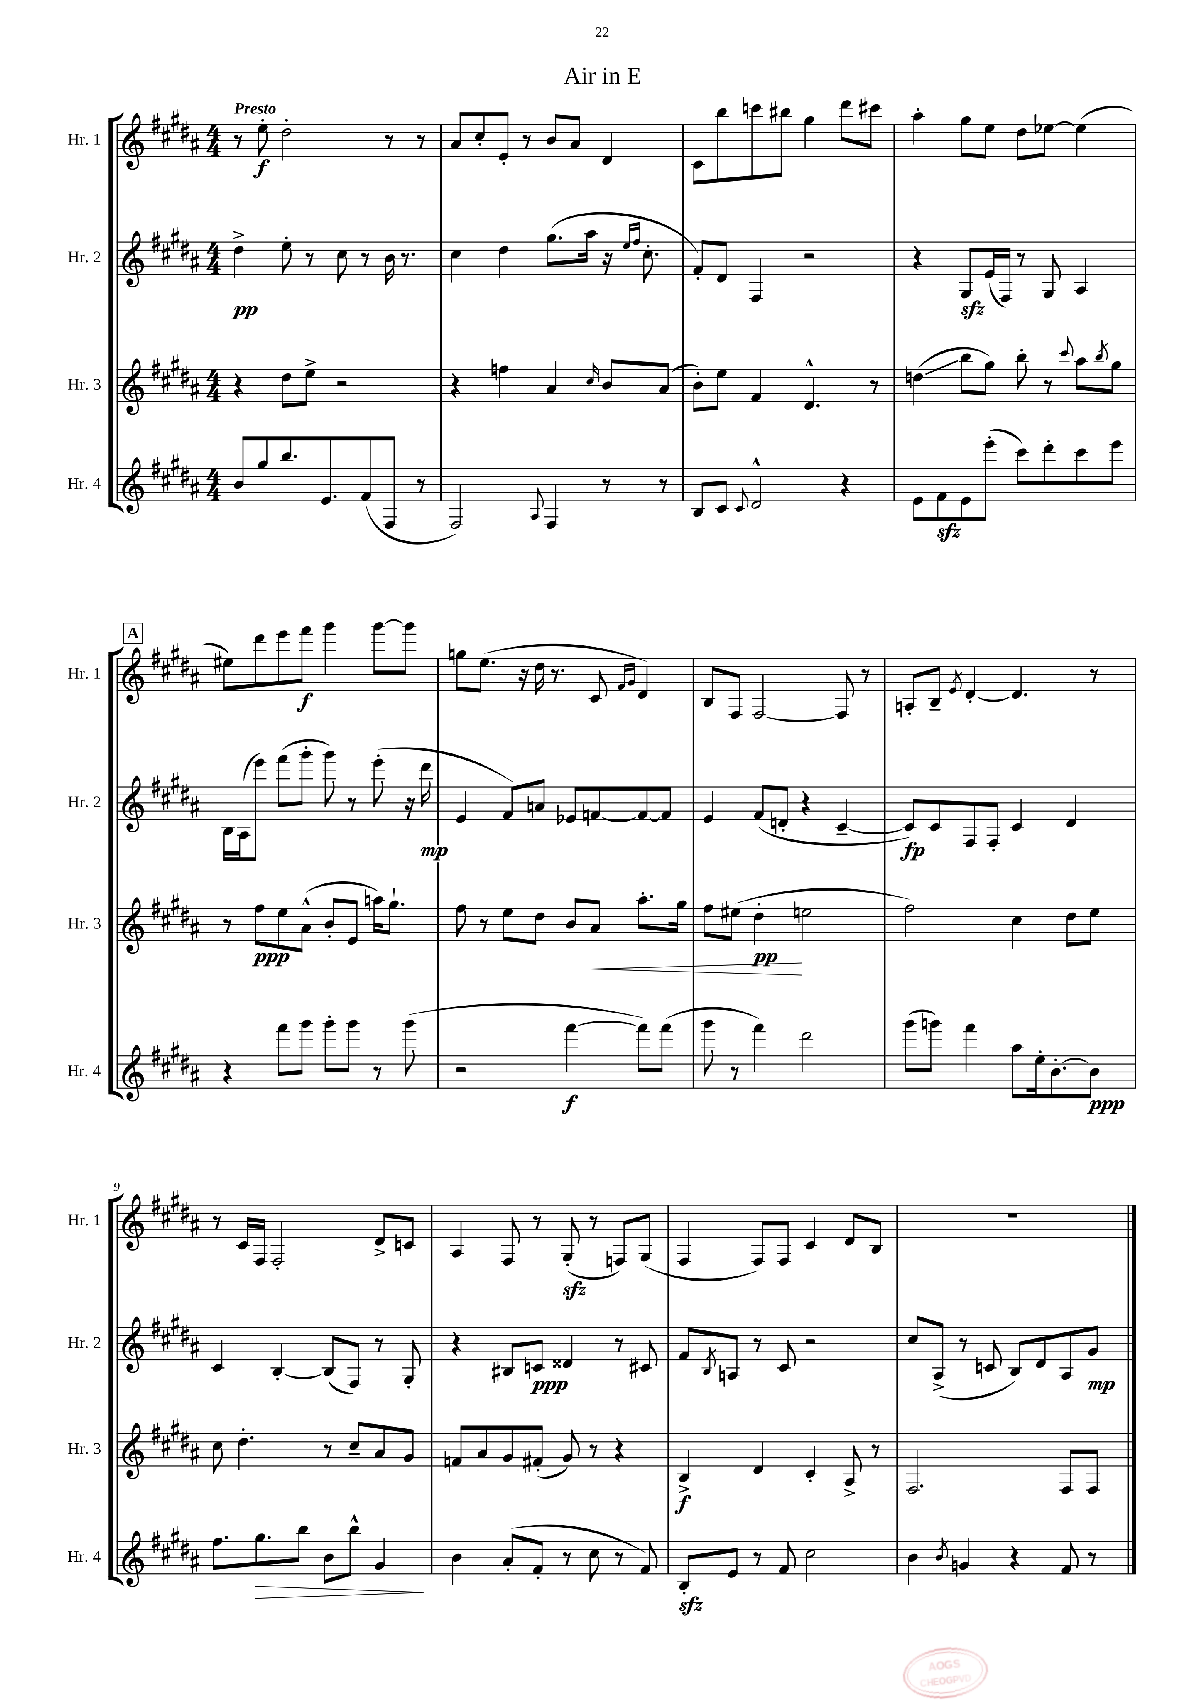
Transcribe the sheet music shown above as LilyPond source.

\header { title = "Air in E" }
<<
\new StaffGroup <<
\new Staff = "s0" \with { instrumentName = "Hr. 1" shortInstrumentName = "Hr. 1" } {
    \clef treble \key b \major \numericTimeSignature \time 4/4 \tempo "Presto"
    r8 e''8-.\f dis''2-. r8 r8 |
    ais'8 cis''8-. e'8-. r8 b'8 ais'8 dis'4 |
    cis'8 b''8 c'''8 bis''8 gis''4 dis'''8 cis'''8 |
    ais''4-. gis''8 e''8 dis''8 ees''8~ ees''4( |
    \mark \markup { \box "A" } eis''8) dis'''8 e'''8 fis'''8\f gis'''4 gis'''8~ gis'''8 |
    g''8 e''8.( r16 dis''16 r8. cis'8 \grace { fis'16 gis'16 } dis'4) |
    b8 fis8 fis2~ fis8 r8 |
    a8-. b8-- \acciaccatura { e'8 } dis'4~-. dis'4. r8 |
    r8 cis'16 fis16 fis2-. dis'8-> c'8 |
    ais4 fis8 r8 gis8-.\sfz( r8 f8) gis8( |
    fis4 fis8) fis8 cis'4 dis'8 b8 |
    R1 \bar "|." |
}
\new Staff = "s1" \with { instrumentName = "Hr. 2" shortInstrumentName = "Hr. 2" } {
    \clef treble \key b \major \numericTimeSignature \time 4/4
    dis''4->\pp e''8-. r8 cis''8 r8 b'16 r8. |
    cis''4 dis''4 gis''8.( ais''16 r16 \grace { e''16 fis''16 } cis''8.-. |
    fis'8-.) dis'8 fis4 r2 |
    r4 gis8\sfz e'16( fis16) r8 gis8 ais4 |
    \mark \markup { \box "A" } b16 ais16( e'''8) fis'''8( gis'''8-. gis'''8) r8 e'''8-.( r16 dis'''16\mp |
    e'4 fis'8) a'8 ees'8 f'8~ f'8~ f'8 |
    e'4 fis'8( d'8-. r4 cis'4~-- |
    cis'8\fp) cis'8 fis8 fis8-. cis'4 dis'4 |
    cis'4 b4~-. b8( fis8) r8 gis8-. |
    r4 bis8 c'8\ppp disis'4 r8 cis'8 |
    fis'8 \acciaccatura { b8 } a8 r8 cis'8 r2 |
    cis''8 ais8->( r8 c'8 b8) dis'8 ais8 gis'8\mp \bar "|." |
}
\new Staff = "s2" \with { instrumentName = "Hr. 3" shortInstrumentName = "Hr. 3" } {
    \clef treble \key b \major \numericTimeSignature \time 4/4
    r4 dis''8 e''8-> r2 |
    r4 f''4 ais'4 \grace { cis''16 } b'8 ais'8( |
    b'8-.) e''8 fis'4 dis'4.-^ r8 |
    d''4\glissando( b''8 gis''8) b''8-. r8 \appoggiatura { cis'''8 } ais''8 \acciaccatura { b''8 } gis''8 |
    \mark \markup { \box "A" } r8 fis''8\ppp e''8 ais'8-^( b'8-. e'8 a''16) gis''8.-! |
    fis''8 r8 e''8 dis''8 b'8 ais'8\< ais''8.-. gis''16 |
    fis''8 eis''8( dis''4-.\pp\! e''2 |
    fis''2) cis''4 dis''8 e''8 |
    cis''8 dis''4.-. r8 cis''8-- ais'8 gis'8 |
    f'8 ais'8 gis'8 fis'8-.( gis'8) r8 r4 |
    b4->\f dis'4 cis'4-. ais8-> r8 |
    fis2. fis8 fis8 \bar "|." |
}
\new Staff = "s3" \with { instrumentName = "Hr. 4" shortInstrumentName = "Hr. 4" } {
    \clef treble \key b \major \numericTimeSignature \time 4/4
    b'8 gis''8 b''8. e'8. fis'8( fis8 r8 |
    fis2) \appoggiatura { ais8 } fis4 r8 r8 |
    b8 cis'8 \appoggiatura { cis'8 } dis'2-^ r4 |
    e'8 fis'8\sfz e'8 e'''8-.( cis'''8) dis'''8-. cis'''8 e'''8 |
    \mark \markup { \box "A" } r4 fis'''8 gis'''8 gis'''8-. gis'''8 r8 gis'''8( |
    r2 fis'''4~\f fis'''8) fis'''8( |
    gis'''8 r8 fis'''4) dis'''2 |
    gis'''8( g'''8) fis'''4 ais''8 e''16-. b'8.~-. b'8\ppp |
    fis''8. gis''8.\> b''8 b'8 b''8-^ gis'4\! |
    b'4 ais'8-.( fis'8-. r8 cis''8 r8 fis'8) |
    b8-.\sfz e'8 r8 fis'8 cis''2 |
    b'4 \acciaccatura { b'8 } g'4 r4 fis'8 r8 \bar "|." |
}
>>
>>
